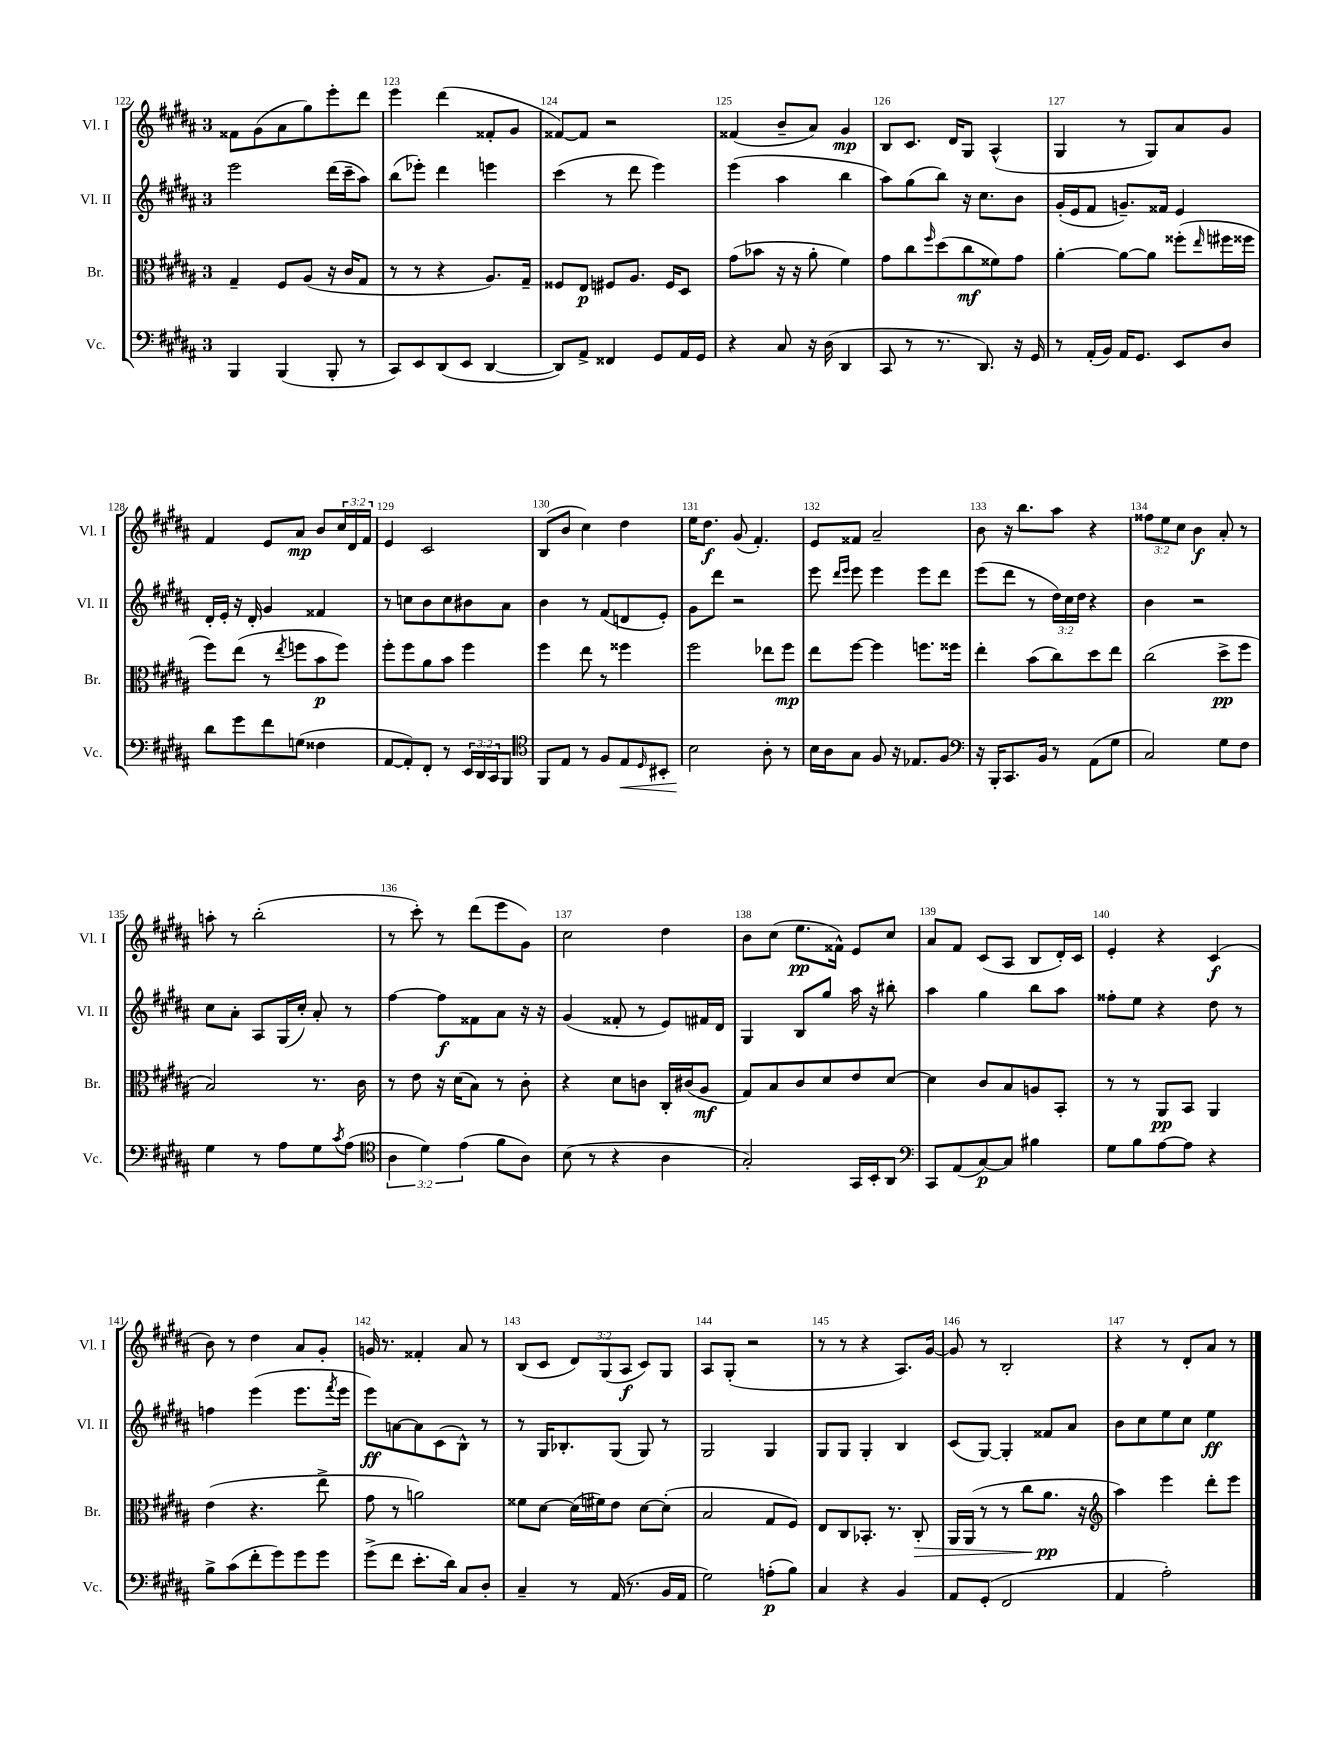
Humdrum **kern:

**kern	**dynam	**kern	**dynam	**kern	**dynam	**kern	**dynam
*part4	*part4	*part3	*part3	*part2	*part2	*part1	*part1
*staff4	*staff4	*staff3	*staff3	*staff2	*staff2	*staff1	*staff1
*I"Vc.	*	*I"Br.	*	*I"Vl. II	*	*I"Vl. I	*
*I'Vc.	*	*I'Br.	*	*I'Vl. II	*	*I'Vl. I	*
*clefF4	*	*clefC3	*	*clefG2	*	*clefG2	*
*k[f#c#g#d#a#]	*	*k[f#c#g#d#a#]	*	*k[f#c#g#d#a#]	*	*k[f#c#g#d#a#]	*
*M3/4	*	*M3/4	*	*M3/4	*	*M3/4	*
=122	=122	=122	=122	=122	=122	=122	=122
4BBB/	.	4G#~/	.	2eee\	.	8f##X\L	.
.	.	.	.	.	.	(8g#\	.
(4BBB/	.	8F#/L	.	.	.	8a#\	.
.	.	(8A#/J	.	.	.	8gg#\)	.
8BBB'/	.	16r	.	(16ddd#\LL	.	8eee'\	.
.	.	16c#/KL	.	16ccc#~\J	.	.	.
8r	.	8G#/J	.	8aa#\J)	.	8ddd#\J	.
=123	=123	=123	=123	=123	=123	=123	=123
8CC#/L)	.	8r	.	(8bb\L	.	4eee\	.
8EE/	.	8r	.	8eee-X'\J)	.	.	.
(8DD#/	.	4r	.	4ddd#\	.	(4ddd#\	.
8EE/J	.	.	.	.	.	.	.
[4DD#/	.	8.A#/L)	.	4eeen\	.	8f##X'/L	.
.	.	.	.	.	.	8g#/J	.
.	.	16G#~/Jk	.	.	.	.	.
=124	=124	=124	=124	=124	=124	=124	=124
8DD#/L])	.	8F##X/L	.	(4ccc#\	.	[8f##X/L)	.
8AA#^/J	.	8E/J	p	.	.	8f##/J]	.
4FF##X/	.	8F#X/L	.	8r	.	2r	.
.	.	8.A#/J	.	8ddd#\	.	.	.
8GG#/L	.	.	.	4eee\)	.	.	.
.	.	16F#/KL	.	.	.	.	.
16AA#/L	.	8D#/J	.	.	.	.	.
16GG#/JJ	.	.	.	.	.	.	.
=125	=125	=125	=125	=125	=125	=125	=125
4r	.	(8g#\L	.	(4eee\	.	(4f##X/	.
.	.	8b-X\J	.	.	.	.	.
8C#/	.	16r	.	4aa#\	.	8b~/L	.
.	.	16r	.	.	.	.	.
16r	.	8a#'\	.	.	.	8a#/J)	.
(16D#\	.	.	.	.	.	.	.
4DD#/	.	4f#\)	.	4bb\	.	4g#/	mp
=126	=126	=126	=126	=126	=126	=126	=126
8CC#/	.	8g#\L	.	8aa#\L)	.	8B/L	.
8r	.	8cc#\	.	(8gg#\	.	8.c#/J	.
.	.	16qqff#/	.	.	.	.	.
8.r	.	(8dd#\	.	8bb\J)	.	.	.
.	.	.	.	.	.	16d#/KL	.
.	.	8cc#\	mf	16r	.	8G#/J	.
8.DD#/)	.	.	.	8.cc#\L	.	.	.
.	.	8f##X\)	.	.	.	(4A#^^/	.
16r	.	8g#\J	.	8b\J	.	.	.
16GG#/	.	.	.	.	.	.	.
=127	=127	=127	=127	=127	=127	=127	=127
8r	.	[4a#'\	.	(16g#'/LL	.	4G#/	.
.	.	.	.	16e/J	.	.	.
(16AA#'/LL	.	.	.	8f#/J	.	.	.
16BB/JJ)	.	.	.	.	.	.	.
16AA#/KL	.	8a#\L_	.	8.gn~/L)	.	8r	.
8.GG#/J	.	.	.	.	.	.	.
.	.	8a#\J]	.	.	.	8G#/L)	.
.	.	.	.	16f##X/Jk	.	.	.
8EE/L	.	(8ff##X'\L	.	4e/	.	8a#/	.
.	.	16qqee/	.	.	.	.	.
8D#/J	.	16ff#X\L	.	.	.	8g#/J	.
.	.	16ff##X\JJ	.	.	.	.	.
!!LO:LB:g=z
=128	=128	=128	=128	=128	=128	=128	=128
8d#\L	.	8ff#\L)	.	16d#'/LL	.	4f#/	.
.	.	.	.	16e'/JJ	.	.	.
8g#\	.	(8ee\J	.	16r	.	.	.
.	.	.	.	16d#'/	.	.	.
8f#\	.	8r	.	4g#/	.	8e/L	.
.	.	8qee/	.	.	.	.	.
(8Gn\J	.	8ffn\L	.	.	.	8a#/J	mp
4F##X\	.	8b\	p	4f##X/	.	8b/L	.
.	.	8ff\J)	.	.	.	24cc#/L	.
.	.	.	.	.	.	24d#/	.
.	.	.	.	.	.	24f#/JJ	.
=129	=129	=129	=129	=129	=129	=129	=129
[8AA#/L	.	8ff#'\L	.	8r	.	4e/	.
8AA#'/])	.	8ff#\	.	8ccn\L	.	.	.
8FF#'/J	.	8a#\	.	8b\	.	2c#/	.
8r	.	8b\J	.	8cc\	.	.	.
24EE/LL	.	4ff#\	.	8b#X\	.	.	.
24DD#/	.	.	.	.	.	.	.
24CC#/J	.	.	.	.	.	.	.
8BBB/J	.	.	.	8a#\J	.	.	.
=130	=130	=130	=130	=130	=130	=130	=130
*clefC4	*	*	*	*	*	*	*
8FF#/L	.	4ff#\	.	4b\	.	(8B/L	.
8E/J	.	.	.	.	.	8b/J	.
8r	.	8ee\	.	8r	.	4cc#\)	.
8F#/L	.	8r	.	(8f#/L	.	.	.
!	!LO:HP:b	!	!	!	!	!	!
8E/	<	4ff##X\	.	8dn/	.	4dd#\	.
16qqD#/	.	.	.	.	.	.	.
8BB#X'/J	.	.	.	8e'/J)	.	.	.
=131	=131	=131	=131	=131	=131	=131	=131
2B\	.	2ff#\	.	8g#\L	.	16ee\KL	.
.	.	.	.	.	.	8.dd#\J	f
.	.	.	.	8ddd#\J	.	.	.
.	.	.	.	2r	.	(8g#/	.
.	.	.	.	.	.	4.f#'/)	.
8A#'\	[	8ee-X\L	.	.	.	.	.
8r	.	8ff#\J	mp	.	.	.	.
=132	=132	=132	=132	=132	=132	=132	=132
16B\LL	.	8ee\L	.	8eee\	.	8e/L	.
16A#\J	.	.	.	.	.	.	.
.	.	.	.	16qqddd#/LL	.	.	.
.	.	.	.	16qqeee/JJ	.	.	.
8G#\J	.	[8ff#\J	.	8eee\	.	8f##X/J	.
8F#/	.	4ff#\]	.	4eee\	.	2a#~/	.
16r	.	.	.	.	.	.	.
8.E-X/L	.	.	.	.	.	.	.
.	.	8.ffn\L	.	8eee\L	.	.	.
8F#/J	.	.	.	8ddd#\J	.	.	.
.	.	16ff##X\Jk	.	.	.	.	.
=133	=133	=133	=133	=133	=133	=133	=133
*clefF4	*	*	*	*	*	*	*
16r	.	4ee'\	.	(8eee\L	.	8b\	.
16BBB'/KL	.	.	.	.	.	.	.
8.CC#/	.	.	.	8ddd#\J	.	16r	.
.	.	.	.	.	.	8.bb\L	.
.	.	(8b\L	.	8r	.	.	.
16BB/Jk	.	.	.	.	.	.	.
8r	.	8cc#\)	.	24dd#\LL)	.	8aa#\J	.
.	.	.	.	24cc#\	.	.	.
.	.	.	.	24dd#\JJ	.	.	.
(8AA#\L	.	8dd#\	.	4r	.	4r	.
8G#\J	.	8ee\J	.	.	.	.	.
=134	=134	=134	=134	=134	=134	=134	=134
2C#/)	.	(2cc#\	.	4b\	.	12ff##X\L	.
.	.	.	.	.	.	12ee\	.
.	.	.	.	.	.	12cc#\J	.
.	.	.	.	2r	.	4b\	f
8G#\L	.	8dd#^\L	pp	.	.	8a#'/	.
8F#\J	.	8ff#\J	.	.	.	8r	.
!!LO:LB:g=z
=135	=135	=135	=135	=135	=135	=135	=135
4G#\	.	2B/)	.	8cc#\L	.	8aan'\	.
.	.	.	.	8a#'\J	.	8r	.
8r	.	.	.	8A#/L	.	(2bb'\	.
8A#\L	.	.	.	(16G#/L	.	.	.
.	.	.	.	16cc#'/JJ)	.	.	.
8G#\	.	8.r	.	8a#'/	.	.	.
8qc#/	.	.	.	.	.	.	.
(8A#\J	.	.	.	8r	.	.	.
.	.	16c#\	.	.	.	.	.
=136	=136	=136	=136	=136	=136	=136	=136
*clefC4	*	*	*	*	*	*	*
6A#\	.	8r	.	[4ff#\	.	8r	.
.	.	8e\	.	.	.	8ccc#'\)	.
6d#\)	.	.	.	.	.	.	.
.	.	16r	.	8ff#\L]	f	8r	.
.	.	(16d#\KL	.	.	.	.	.
(6e\	.	.	.	.	.	.	.
.	.	8B\J)	.	8f##X\	.	(8ddd#\L	.
8f#\L	.	8r	.	8a#\J	.	8eee\	.
8A#\J)	.	8c#'\	.	16r	.	8g#\J)	.
.	.	.	.	16r	.	.	.
=137	=137	=137	=137	=137	=137	=137	=137
(8B\	.	4r	.	(4g#/	.	2cc#\	.
8r	.	.	.	.	.	.	.
4r	.	8d#\L	.	8f##X'/	.	.	.
.	.	8cn\J	.	8r	.	.	.
4A#\	.	16C#'/LL	.	8e/L)	.	4dd#\	.
.	.	(16c#X/J	.	.	.	.	.
.	.	8A#/J	mf	16f#X/L	.	.	.
.	.	.	.	16d#/JJ	.	.	.
=138	=138	=138	=138	=138	=138	=138	=138
2G#'/)	.	8G#/L)	.	4G#/	.	8b\L	.
.	.	8B/	.	.	.	(8cc#\J	.
.	.	8c#/	.	8B/L	.	8.ee\L	pp
.	.	8d#/	.	8gg#/J	.	.	.
.	.	.	.	.	.	16f##X^^\Jk)	.
16GG#/LL	.	8e/	.	16aa#\	.	8e/L	.
16BB'/J	.	.	.	16r	.	.	.
8AA#/J	.	[8d#/J	.	8bb#X'\	.	8cc#/J	.
=139	=139	=139	=139	=139	=139	=139	=139
*clefF4	*	*	*	*	*	*	*
8CC#/L	.	4d#\]	.	4aa#\	.	8a#/L	.
(8AA#/	.	.	.	.	.	8f#/J	.
[8C#/)	p	8c#/L	.	4gg#\	.	(8c#/L	.
8C#/J]	.	8B/	.	.	.	8A#/J	.
4B#X\	.	8An/	.	8bb\L	.	8B/L	.
.	.	8BB'/J	.	8aa#\J	.	16d#'/L)	.
.	.	.	.	.	.	16c#/JJ	.
=140	=140	=140	=140	=140	=140	=140	=140
8G#\L	.	8r	.	8ff##X'\L	.	4e'/	.
8B\	.	8r	.	8ee\J	.	.	.
[8A#\	.	8AA#/L	pp	4r	.	4r	.
8A#\J]	.	8BB/J	.	.	.	.	.
4r	.	4AA#/	.	8dd#\	.	(4c#/	f
.	.	.	.	8r	.	.	.
!!LO:LB:g=z
=141	=141	=141	=141	=141	=141	=141	=141
8B^\L	.	(4e\	.	4ffn\	.	8b\)	.
(8c#\	.	.	.	.	.	8r	.
8f#'\	.	4.r	.	(4eee\	.	4dd#\	.
8g#\)	.	.	.	.	.	.	.
8g#\	.	.	.	8.eee\L	.	8a#/L	.
8g#\J	.	8ee^\	.	.	.	8g#'/J	.
.	.	.	.	8qfff#/	.	.	.
.	.	.	.	16eee\Jk	.	.	.
=142	=142	=142	=142	=142	=142	=142	=142
(8g#^\L	.	8g#\	.	8eee\L)	ff	16gn/	.
.	.	.	.	.	.	8.r	.
8f#\J	.	8r	.	[8an\	.	.	.
8.e'\L	.	2an\)	.	8a\]	.	4f##X'/	.
.	.	.	.	(8c#\	.	.	.
16d#\Jk)	.	.	.	.	.	.	.
8C#/L	.	.	.	8B^^\J)	.	8a#/	.
8D#'/J	.	.	.	8r	.	8r	.
=143	=143	=143	=143	=143	=143	=143	=143
4C#~/	.	8f##X\L	.	8r	.	(8B/L	.
.	.	[8d#\J	.	16G#/KL	.	8c#/J	.
.	.	.	.	8.B-X'/	.	.	.
8r	.	(16d#\LL]	.	.	.	12d#/L)	.
.	.	16f#X\J)	.	.	.	.	.
.	.	.	.	.	.	(12G#/	.
(16AA#/	.	8e\J	.	(8G#/J	.	.	.
.	.	.	.	.	.	12A#/J	f
8.r	.	.	.	.	.	.	.
.	.	[8d#\L	.	8G#/)	.	8c#/L)	.
16BB/LL	.	(8d#'\J]	.	8r	.	8G#/J	.
16AA#/JJ	.	.	.	.	.	.	.
=144	=144	=144	=144	=144	=144	=144	=144
2G#\)	.	2B/	.	2G#/	.	8A#/L	.
.	.	.	.	.	.	(8G#'/J	.
.	.	.	.	.	.	2r	.
(8An'\L	p	8G#/L	.	4G#/	.	.	.
8B\J)	.	8F#/J)	.	.	.	.	.
=145	=145	=145	=145	=145	=145	=145	=145
4C#/	.	8E/L	.	8G#/L	.	8r	.
.	.	8C#/	.	8G#/J	.	8r	.
4r	.	8.BB-X'/J	.	4G#'/	.	4r	.
.	.	8.r	.	.	.	.	.
4BB/	.	.	.	4B/	.	8.A#/L)	.
!	!	!	!LO:HP:b	!	!	!	!
.	.	8C#'/	>	.	.	.	.
.	.	.	.	.	.	[16g#/Jk	.
=146	=146	=146	=146	=146	=146	=146	=146
8AA#/L	.	16AA#/LL	.	(8c#/L	.	8g#/]	.
.	.	(16AA#/JJ	.	.	.	.	.
(8GG#'/J	.	8r	.	[8G#/J)	.	8r	.
2FF#/	.	8r	.	4G#'/]	.	2B'/	.
.	.	8cc#\L	.	.	.	.	.
.	.	8.a#\J	pp	8f##X/L	.	.	.
.	.	.	.	8a#/J	.	.	.
.	.	16r	]	.	.	.	.
=147	=147	=147	=147	=147	=147	=147	=147
*	*	*clefG2	*	*	*	*	*
4AA#/	.	4aa#\)	.	8b\L	.	4r	.
.	.	.	.	8cc#\	.	.	.
2A#'\)	.	4eee\	.	8ee\	.	8r	.
.	.	.	.	8cc#\J	.	8d#'/L	.
.	.	8ddd#'\L	.	4ee\	ff	8a#/J	.
.	.	8eee\J	.	.	.	8r	.
==	==	==	==	==	==	==	==
*-	*-	*-	*-	*-	*-	*-	*-
